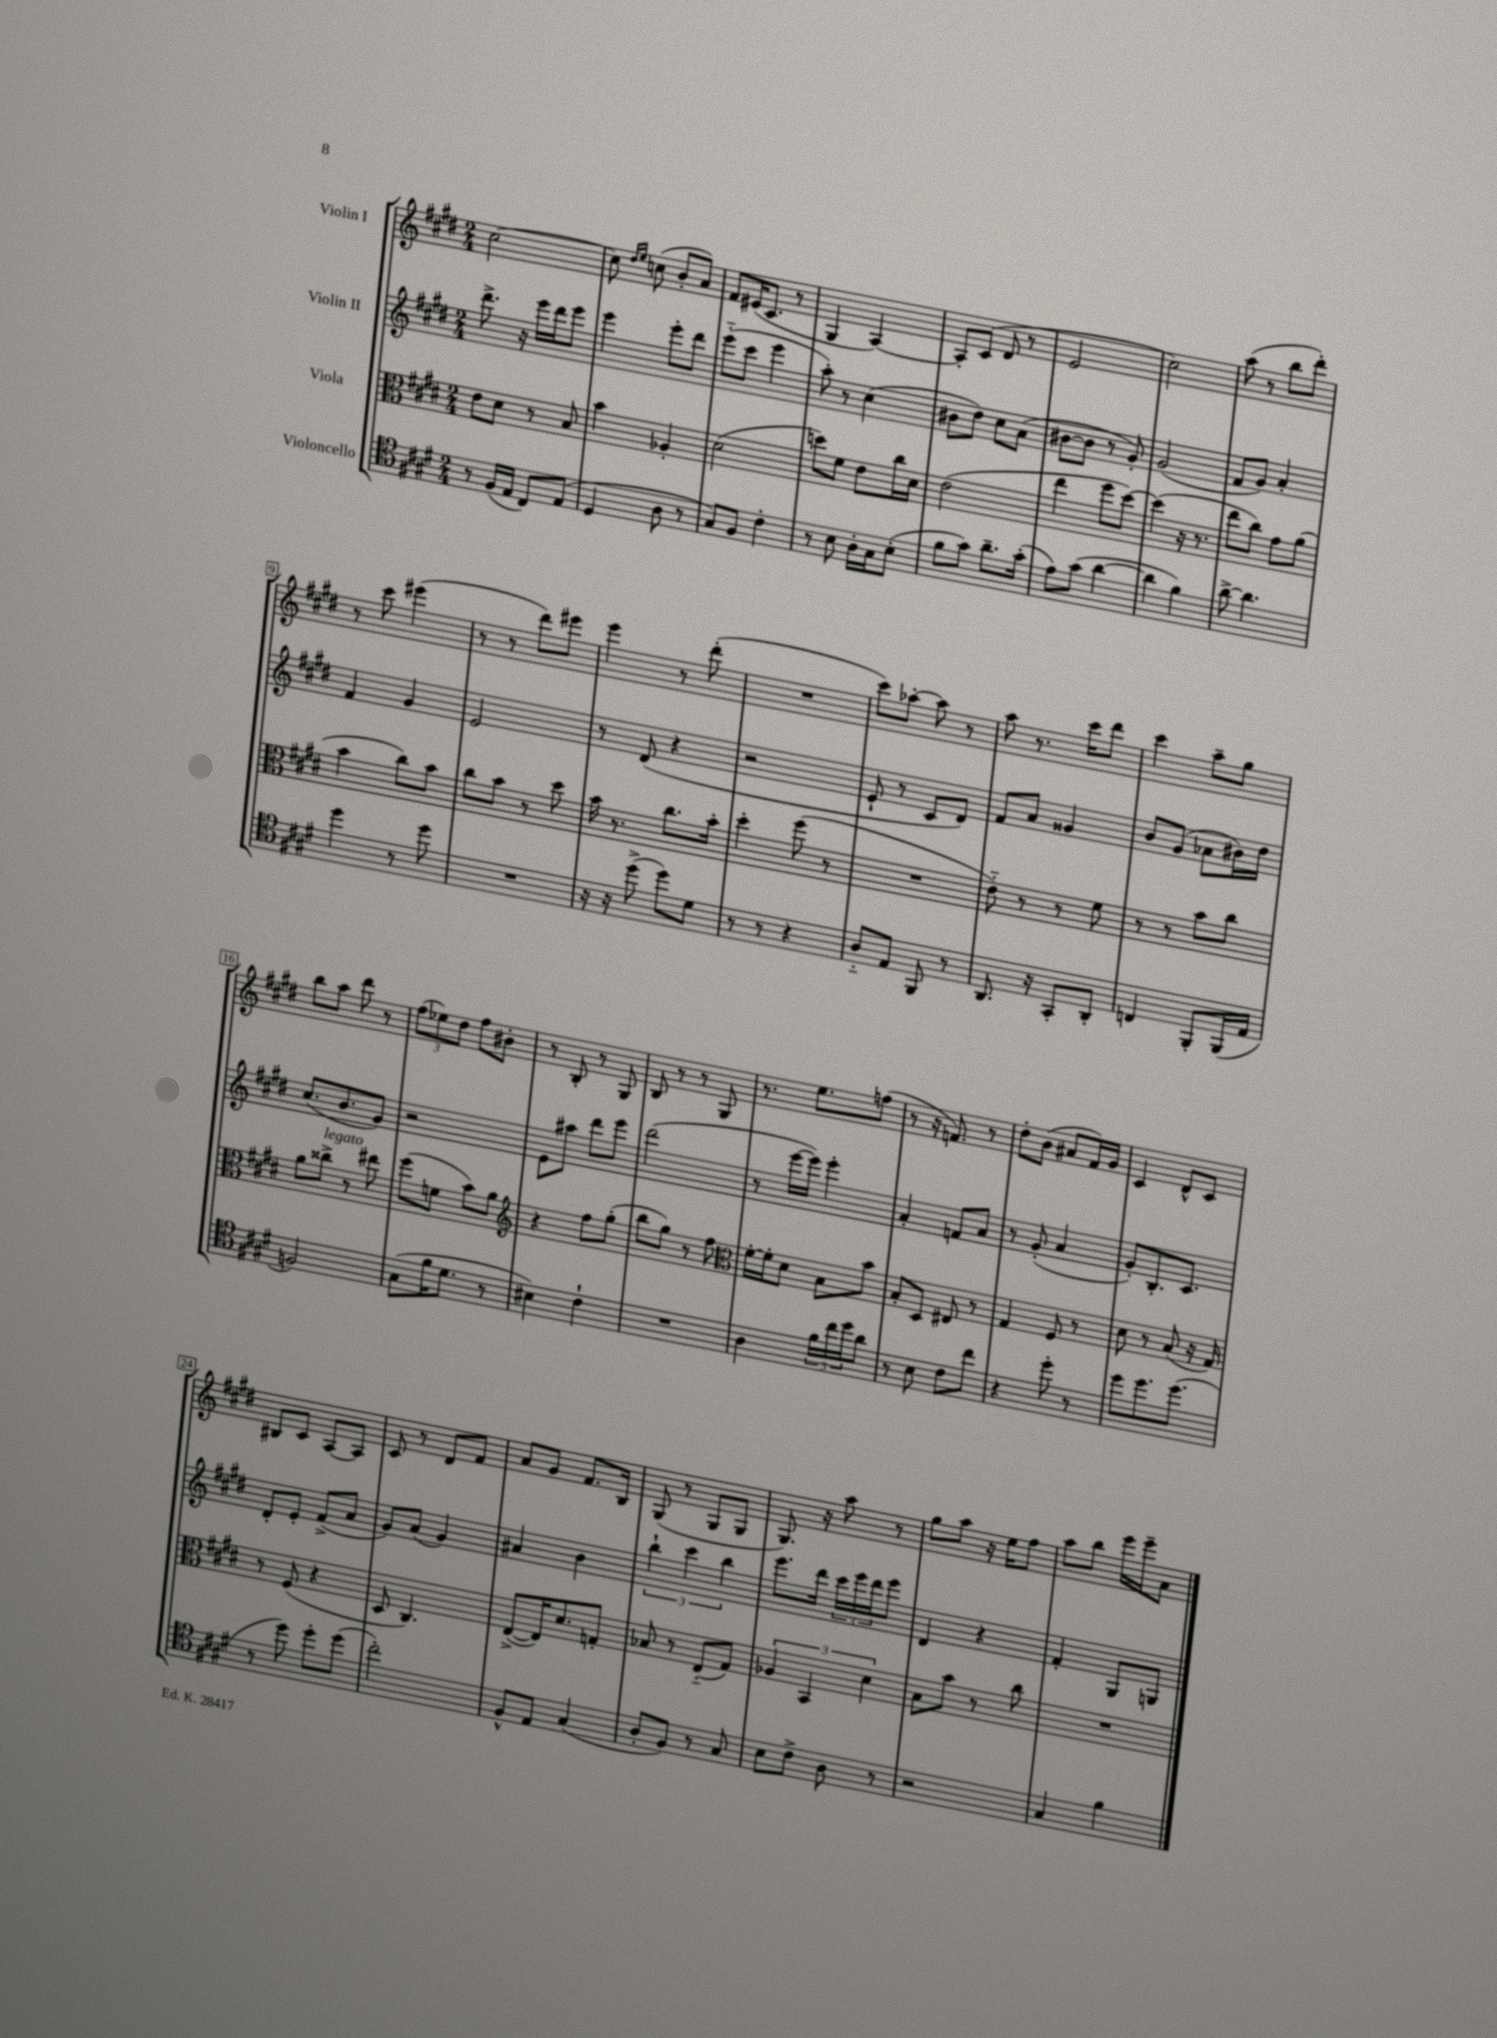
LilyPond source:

<<
\new StaffGroup <<
\new Staff = "s0" \with { instrumentName = "Violin I" } {
    \clef treble \key e \major \numericTimeSignature \time 2/4
    cis''2~ |
    cis''8 \grace { dis''16 e''16 } c''8( b'8-. a'8) |
    fis'8 eis'16( cis'8. r8 |
    gis4 a4~) |
    a8-. cis'8( dis'8 r8 |
    e'2 |
    cis''2) |
    a''8( r8 b''8 dis'''8-.) |
    r8 cis'''8 eis'''4( |
    r8 r8 dis'''8) eis'''8 |
    e'''4 r8 dis'''8-.( |
    R2 |
    cis'''8) aes''8~-. aes''8 r8 |
    a''8 r8. cis'''16 dis'''8 |
    cis'''4 a''8-- gis''8 |
    b''8 a''8 dis'''8 r8 |
    \tuplet 3/2 { fis''8( ees''8) dis''8 } fis''8 bis'8-. |
    r8 b8-. r8 gis8 |
    b8 r8 r8 gis8 |
    r8. e''8. f''8( |
    r8 r16 f'8.) r8 |
    dis''8-. b'8( ais'8 fis'16) gis'16 |
    cis'4 dis'8-^ cis'8 |
    bis8 cis'8 a8~ a8 |
    cis'8 r8 dis'8 fis'8 |
    a'8 gis'8 fis'8. b16 |
    gis8( r8 gis8 gis8 |
    gis8.) r16 a''8 r8 |
    gis''8 a''8 r16 e''16 fis''8 |
    a''8 b''8 e'''16 e'''16-- a'8 \bar "|." |
}
\new Staff = "s1" \with { instrumentName = "Violin II" } {
    \clef treble \key e \major \numericTimeSignature \time 2/4
    dis'''8.-> r16 e'''16 dis'''16 e'''8 |
    e'''4 e'''8-. dis'''8 |
    e'''8-_( cis'''8 e'''4 |
    a''8-.) r8 cis''4( |
    bis'8 dis''8) cis''8 a'8( |
    bis'8~ bis'8 r8 gis'8-.) |
    gis'2( |
    fis'8 gis'8) a'4-. |
    fis'4 gis'4 |
    e'2 |
    r8 dis'8( r4 |
    r2 |
    e'8-! r8 cis'8 dis'8) |
    fis'8 a'8 gisis'4 |
    b'8 gis'8( aes'8 bis'16) dis''16 |
    cis''8.( b'8. gis'8) |
    r2 |
    e'8 ais''8 dis'''8 e'''8 |
    dis'''2( |
    r8 e'''16~ e'''16) e'''4-. |
    a'4-. f'8 a'8 |
    r8 gis'8-.( a'4 |
    gis'8-.) b8.-. cis'8. |
    dis'8-. e'8-. fis'8->( a'8 |
    gis'8) a'8( gis'4) |
    ais'4 b'4 |
    \tuplet 3/2 { b''4-! cis'''4 b''4 } |
    e'''8. dis'''16 \tuplet 3/2 { cis'''16 e'''16 dis'''16 } e'''8 |
    dis'4 r4 |
    fis'4-. gis8 g8 \bar "|." |
}
\new Staff = "s2" \with { instrumentName = "Viola" } {
    \clef alto \key e \major \numericTimeSignature \time 2/4
    e'8 dis'8 r8 b8 |
    b'4 aes4-. |
    dis'2( |
    d''8) fis'8 e'8 cis''16 dis'16 |
    e'2( |
    e''4 fis''8 dis''8~) |
    dis''4( r16 r8. |
    e''8 cis''8) gis'8 a'8( |
    b'4 cis''8) b'8 |
    cis''8 b'8 r8 dis''8 |
    b'16 r8. cis''8. b'16-. |
    dis''4-. fis''8( r8 |
    R2 |
    e'8-_) r8 r8 fis'8 |
    r8 r8 b'8 cis''8 |
    a'8 cisis''8->^\markup { \italic "legato" } r8 eis''8 |
    fis''8( f'8 b'8) a'8 |
    \clef treble r4 fis''8 gis''8-.( |
    b''8 gis''8) r8 fis''8 |
    \clef alto fis'16~-. fis'16-. dis'8 b8 b'8 |
    b8-. dis8 eis8 r8 |
    gis4 fis8 r8 |
    dis'8 r8 b8( r16 gis16) |
    r8 fis8( r4 |
    dis8 cis4.) |
    e8~->( e16) dis'8. g8-. |
    bes8 r8 e8-_( gis8) |
    \tuplet 3/2 { aes4 b,4 dis'4 } |
    b8 b'8 r8 cis''8 |
    R2 \bar "|." |
}
\new Staff = "s3" \with { instrumentName = "Violoncello" } {
    \clef tenor \key e \major \numericTimeSignature \time 2/4
    r8 fis16( e16 cis8) e8( |
    dis4 a8 r8 |
    gis8) fis8 cis'4-. |
    r8 b8 a16-. gis16 b8-.( |
    fis'8 gis'8) a'8.-- gis'16-.( |
    e'8) gis'8( a'4~ |
    a'4 fis'4) |
    a'8~-> a'4. |
    dis''4 r8 dis''8 |
    R2 |
    r16 r16 dis''8->( dis''8) dis'8 |
    r8 r8 r4 |
    a8-_ e8 fis,8 r8 |
    a,8. r16 gis,8-. a,8-. |
    c4 fis,8-. fis,16( e16 |
    f2) |
    gis8( fis'16 dis'8. r8 |
    bis4) cis'4-! |
    R2 |
    a4 \tuplet 3/2 { fis'16 cis''16 dis''16 } a'8 |
    r8 b8 cis'8 cis''8 |
    r4 dis''8-. r8 |
    dis''8 dis''8. dis''8.( |
    r8 dis''8) dis''8-. dis''8( |
    cis''2-.) |
    fis8-^ e8 gis4( |
    a8-. fis8) r8 gis8 |
    b8 cis'8-> a8 r8 |
    r2 |
    gis4 fis'4 \bar "|." |
}
>>
>>
\layout { \context { \Score \override BarNumber.stencil = #(make-stencil-boxer 0.1 0.3 ly:text-interface::print) } }
